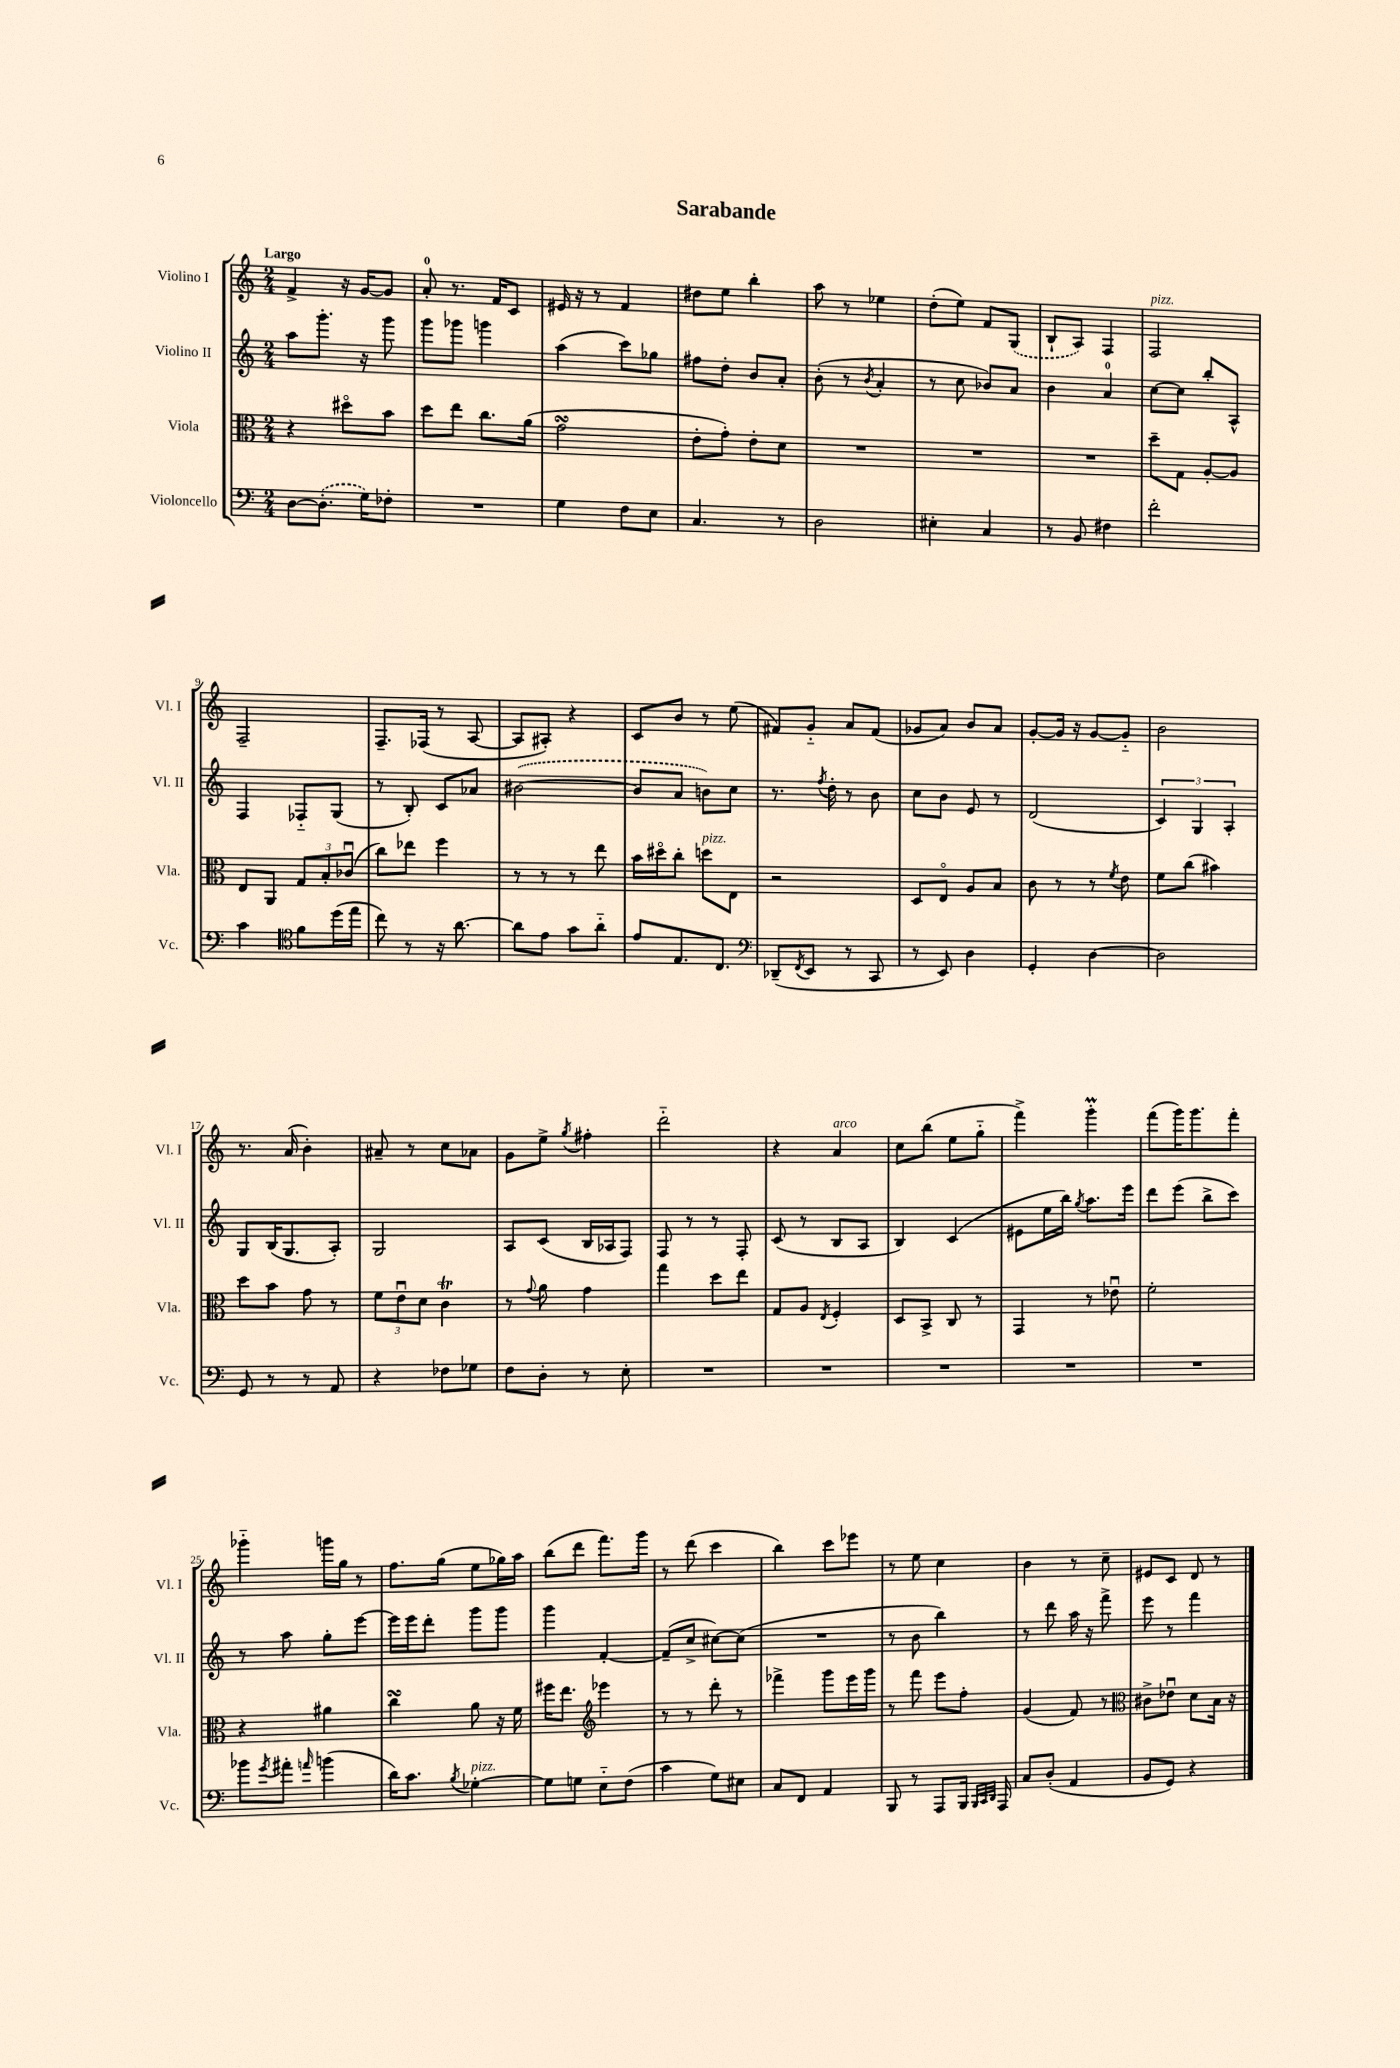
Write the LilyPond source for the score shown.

\header { title = "Sarabande" }
<<
\new StaffGroup <<
\new Staff = "s0" \with { instrumentName = "Violino I" shortInstrumentName = "Vl. I" } {
    \clef treble \key c \major \numericTimeSignature \time 2/4 \tempo "Largo"
    f'4-> r16 g'16~ g'8 |
    a'8-0-. r8. f'16 c'8 |
    eis'16 r16 r8 f'4 |
    dis''8 e''8 b''4-. |
    a''8 r8 ees''4 |
    d''8-.( e''8) f'8 \once \slurDashed g8( |
    b8-! a8) f4 |
    f2^\markup { \italic "pizz." } |
    f2-- |
    f8.-- fes16( r8 a8~ |
    a8 ais8-.) r4 |
    c'8 b'8 r8 e''8( |
    fis'8) g'8-_ a'8 fis'8( |
    ges'8 a'8) b'8 a'8 |
    g'8~-. g'16 r16 g'8~ g'8-_ |
    b'2 |
    r8. a'16( b'4-.) |
    ais'8-- r8 c''8 aes'8 |
    g'8 e''8-> \acciaccatura { g''8 } fis''4-. |
    d'''2-_ |
    r4 a'4^\markup { \italic "arco" } |
    c''8 b''8( e''8 g''8-_ |
    f'''4->) g'''4-.\prall |
    f'''8( g'''16) g'''8. f'''8-. |
    ges'''4-_ g'''16 g''16 r8 |
    f''8. g''16( e''8 ges''16) a''16 |
    b''8( d'''8 f'''8.) g'''16 |
    r8 d'''8( c'''4 |
    b''4) c'''8 ees'''8 |
    r8 e''8 c''4 |
    b'4 r8 c''8-- |
    eis'8 c'8 d'8 r8 \bar "|." |
}
\new Staff = "s1" \with { instrumentName = "Violino II" shortInstrumentName = "Vl. II" } {
    \clef treble \key c \major \numericTimeSignature \time 2/4
    a''8 g'''8.-. r16 g'''8 |
    g'''8 ges'''8 g'''4 |
    a''4( c'''8) ges''8 |
    fis''8 d''8-. b'8 a'8-. |
    b'8-.( r8 \acciaccatura { b'8 } a'4-. |
    r8 c''8 bes'8) a'8 |
    b'4 a'4-0 |
    c''8~ c''8 b''8-. a8-^ |
    f4 fes8-_ g8( |
    r8 b8-.) c'8 aes'8 |
    \once \slurDashed bis'2~( |
    bis'8 a'8 b'8) c''8 |
    r8. \acciaccatura { f''8 } d''16-. r8 b'8 |
    c''8 b'8 e'8 r8 |
    d'2( |
    \tuplet 3/2 { c'4) g4 a4-. } |
    g8 b16( g8. a8-.) |
    g2 |
    a8 c'8( b16 aes16 f8) |
    f8 r8 r8 f8-. |
    c'8( r8 b8 a8 |
    b4) c'4( |
    eis'8 e''16 b''16) \acciaccatura { g''8 } a''8. e'''16 |
    d'''8 e'''8( b''8-> c'''8) |
    r8 a''8 g''8-. e'''8~ |
    e'''16 e'''16 d'''8-. g'''8 g'''8 |
    g'''4 f'4~-. |
    f'8--( c''8-> cis''8~) cis''8( |
    R2 |
    r8 b'8 b''4) |
    r8 d'''8 a''16 r16 f'''8-> |
    e'''8 r8 f'''4 \bar "|." |
}
\new Staff = "s2" \with { instrumentName = "Viola" shortInstrumentName = "Vla." } {
    \clef alto \key c \major \numericTimeSignature \time 2/4
    r4 dis''8\flageolet b'8 |
    d''8 e''8 c''8. a'16( |
    g'2\turn |
    e'8-. g'8-.) e'8-. d'8 |
    R2 |
    R2 |
    R2 |
    d''8-- g8 a8~-. a8 |
    e8 a,8 \tuplet 3/2 { g8 b8-. ces'8\downbow( } |
    c''8) ees''8 f''4 |
    r8 r8 r8 e''8 |
    b'16 dis''16\flageolet c''8-. d''8^\markup { \italic "pizz." } e8 |
    r2 |
    d8 e8\flageolet a8 b8 |
    c'8 r8 r8 \acciaccatura { f'8 } e'8 |
    f'8 c''8( bis'4) |
    d''8 b'8 g'8 r8 |
    \tuplet 3/2 { f'8 e'8\downbow d'8 } c'4\trill |
    r8 \appoggiatura { g'8 } a'8 g'4 |
    g''4 d''8 e''8 |
    g8 a8 \acciaccatura { e8 } f4-. |
    d8 b,8-> c8 r8 |
    g,4 r8 ees'8\downbow |
    f'2-. |
    r4 ais'4 |
    c''4\turn a'8 r16 f'16 |
    fis''16 e''8. \clef treble ees'''4 |
    r8 r8 d'''8-. r8 |
    fes'''4-> g'''8 e'''16 g'''16 |
    r8 f'''8 e'''8 f''8-. |
    g'4( f'8) r8 |
    \clef alto cis'8-> ees'8\downbow d'8 b16 r16 \bar "|." |
}
\new Staff = "s3" \with { instrumentName = "Violoncello" shortInstrumentName = "Vc." } {
    \clef bass \key c \major \numericTimeSignature \time 2/4
    d8~ \once \slurDashed d8.-.( g16) fes8-. |
    R2 |
    g4 f8 e8 |
    c4. r8 |
    d2 |
    eis4-. c4 |
    r8 b,8 fis4 |
    f'2-. |
    c'4 \clef tenor f'8 d''16( e''16 |
    c''8) r8 r16 a'8.~ |
    a'8 e'8 g'8 a'8-_ |
    e'8 e8. c8. |
    \clef bass des,8--( \acciaccatura { f,8 } e,8 r8 c,8 |
    r8 e,8) d4 |
    g,4-. d4~ |
    d2 |
    g,8 r8 r8 a,8 |
    r4 fes8 ges8 |
    f8 d8-. r8 e8-. |
    R2 |
    R2 |
    R2 |
    R2 |
    R2 |
    bes'8 \acciaccatura { g'8 } ais'8-. \grace { a'16 } b'4( |
    d'16) c'8. \acciaccatura { b8 } ges4~-.^\markup { \italic "pizz." } |
    ges8 g8 e8-_ f8( |
    c'4 g8) eis8 |
    c8 f,8 a,4 |
    b,,8 r8 a,,8 b,,16 \grace { b,,32 c,32 d,32 } a,,16 |
    c8 d8-.( a,4 |
    b,8 g,8) r4 \bar "|." |
}
>>
>>
